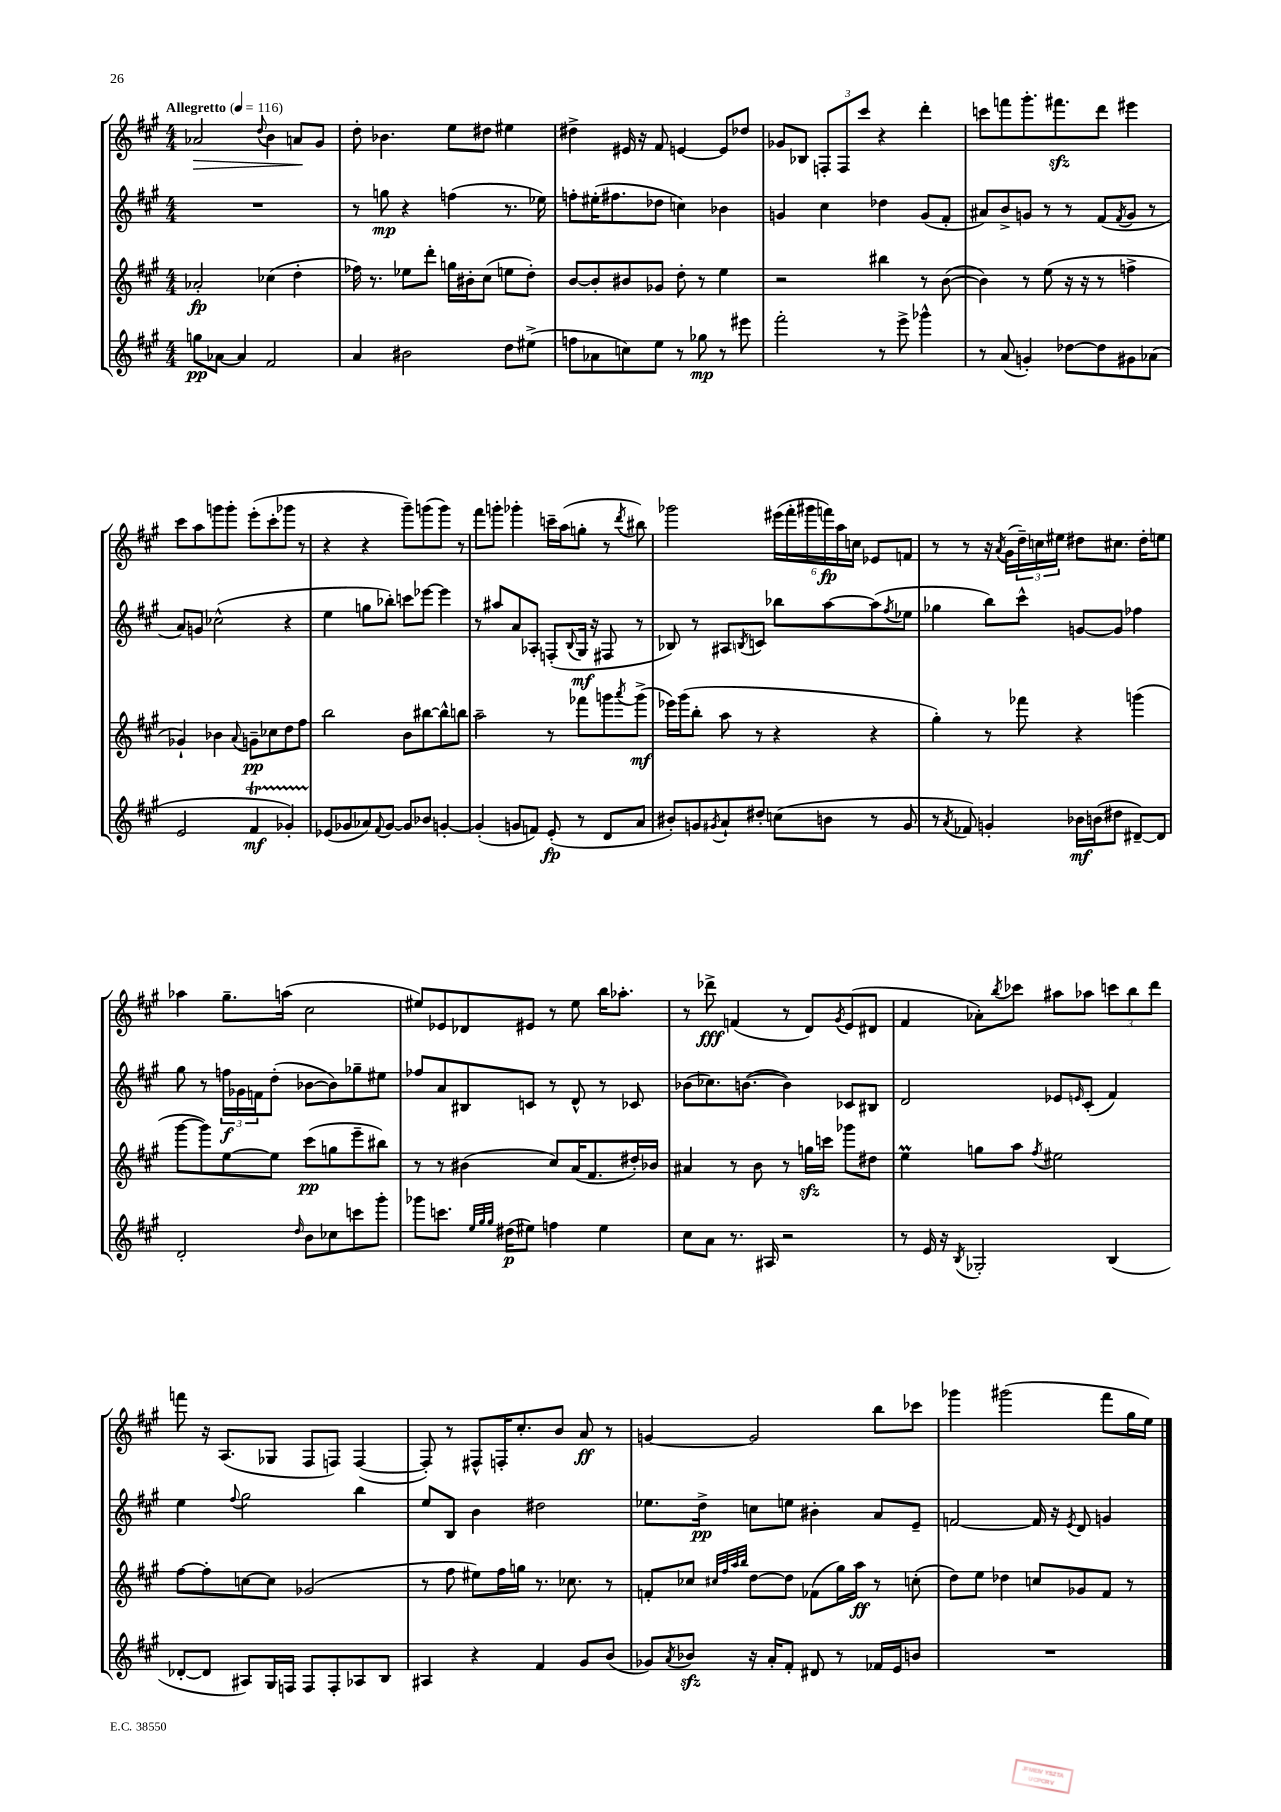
<<
\new StaffGroup <<
\new Staff = "s0" {
    \clef treble \key a \major \numericTimeSignature \time 4/4 \tempo "Allegretto" 4 = 116
    aes'2\> \appoggiatura { d''8 } b'4 a'8\! gis'8 |
    d''8-. bes'4. e''8 dis''8 eis''4 |
    dis''4-> eis'16 r16 fis'8 e'4~ e'8 des''8 |
    ges'8 bes8 \tuplet 3/2 { f8-. f8 cis'''8 } r4 d'''4-. |
    c'''8 f'''8 gis'''8.-. fis'''8.\sfz d'''8 eis'''4 |
    cis'''8 a''8 g'''8 g'''8-. e'''8-.( cis'''8-. ges'''8 r8 |
    r4 r4 gis'''8--) g'''8( g'''8) r8 |
    fis'''8 g'''8-. ges'''4-. c'''16-- a''16( g''8-. r8 \acciaccatura { d'''8 } bis''8) |
    ges'''2 \tuplet 6/4 { eis'''16( fis'''16-. gis'''16 f'''16\fp) a''16 c''16 } ees'8 f'8 |
    r8 r8 r16 \acciaccatura { a'8 } gis'16( \tuplet 3/2 { d''16--) c''16 eis''16 } dis''8 cis''8. dis''16-. e''8 |
    aes''4 gis''8.-- a''16( cis''2 |
    eis''8) ees'8 des'8 eis'8 r8 eis''8 b''16 aes''8.-. |
    r8 des'''8->\fff f'4( r8 d'8) \acciaccatura { gis'8 } e'8( dis'8 |
    fis'4 aes'8-.) \acciaccatura { b''8 } ces'''8 ais''8 aes''8 \tuplet 3/2 { c'''8 b''8 d'''8 } |
    f'''8 r16 a8.( ges8 fis8 f8) f4~( |
    f8-.) r8 fis8-^ f16-. cis''8.-. b'8 a'8\ff r8 |
    g'4~ g'2 b''8 ces'''8 |
    ges'''4 gis'''2( fis'''8 gis''16 e''16) \bar "|." |
}
\new Staff = "s1" {
    \clef treble \key a \major \numericTimeSignature \time 4/4
    R1 |
    r8 g''8\mp r4 f''4( r8. ees''16) |
    f''8-. eis''16-.( fis''8. des''8 c''4) bes'4 |
    g'4 cis''4 des''4 g'8( fis'8-. |
    ais'8) b'8-> g'8 r8 r8 fis'8( \acciaccatura { fis'8 } g'8 r8 |
    a'8) g'8 ces''2-^( r4 |
    e''4 g''8 bes''8-.) c'''8 ees'''8~ ees'''4 |
    r8 ais''8 a'8 aes8-. f8-.( \appoggiatura { b8 } gis16\mf r16 fis8 r8 |
    bes8) r8 ais8 \acciaccatura { b8 } c'8 bes''8 a''8~ a''8( \acciaccatura { fis''8 } ees''8 |
    ges''4 b''8) cis'''8-^ g'8~ g'8 fes''4 |
    gis''8 r8 \tuplet 3/2 { f''16\f ges'16 f'16 } d''8-.( bes'8~ bes'8) ges''8-- eis''8 |
    fes''8 a'8 bis8 c'8 r8 d'8-^ r8 ces'8 |
    bes'8( ces''8.) b'8.~( b'4) ces'8 bis8 |
    d'2 ees'8 \grace { e'16 } cis'8-.( fis'4) |
    e''4 \appoggiatura { fis''8 } gis''2 b''4 |
    e''8 b8 b'4 dis''2 |
    ees''8. d''16->\pp c''8 e''8 bis'4-. a'8 e'8-- |
    f'2~ f'16 r16 \acciaccatura { e'8 } d'8 g'4 \bar "|." |
}
\new Staff = "s2" {
    \clef treble \key a \major \numericTimeSignature \time 4/4
    aes'2-.\fp ces''4( d''4-. |
    fes''16) r8. ees''8 d'''8-. g''16 bis'16-. cis''8( e''8 d''8-.) |
    b'8~ b'8-. bis'8 ges'8 d''8-. r8 e''4 |
    r2 bis''4 r8 b'8~( |
    b'4) r8 e''8( r16 r16 r8 f''4-> |
    ges'4-!) bes'4 \appoggiatura { a'8 } g'8--\pp ces''8 d''8 fis''8 |
    b''2 b'8 bis''8~ bis''8-^ b''8 |
    a''2-- r8 fes'''8 g'''8 \acciaccatura { a'''8 } g'''8->\mf( |
    ees'''16) gis'''16( b''8-. a''8 r8 r4 r4 |
    gis''4-.) r8 fes'''8 r4 g'''4( |
    gis'''8~ gis'''8) e''8~ e''8 cis'''8\pp( g''8 e'''8-- bis''8) |
    r8 r8 bis'4( cis''8) a'16( fis'8. dis''16-.) bes'16 |
    ais'4 r8 b'8 r8 g''16\sfz c'''16 ges'''8 dis''8 |
    e''4\prall g''8 a''8 \acciaccatura { fis''8 } eis''2 |
    fis''8~ fis''8-. c''8~ c''8 ges'2( |
    r8 fis''8 eis''8) fis''16 g''16 r8. ces''8. r8 |
    f'8-. ces''8 \grace { cis''32 fis''32 a''32 b''32 } d''8~ d''8 fes'8( gis''16) a''16\ff r8 c''8-.( |
    d''8) e''8 des''4 c''8 ges'8 fis'8 r8 \bar "|." |
}
\new Staff = "s3" {
    \clef treble \key a \major \numericTimeSignature \time 4/4
    g''8\pp aes'8~ aes'4 fis'2 |
    a'4 bis'2 d''8 eis''8->( |
    f''8 aes'8 c''8) e''8 r8 ges''8\mp r8 eis'''8 |
    fis'''2-. r8 e'''8-> ges'''4-^ |
    r8 a'8( g'4-.) des''8~ des''8 gis'8 aes'8( |
    e'2 fis'4\startTrillSpan\mf ges'4-.) |
    ees'8\stopTrillSpan( ges'8 aes'8) \appoggiatura { fis'8 } ges'8~ ges'8 bes'8 g'4~-. |
    g'4-.( g'8 f'8) e'8-.\fp( r8 d'8 a'8 |
    bis'8-.) g'8 \acciaccatura { gis'8 } a'8-! dis''8-. c''8( b'8 r8 gis'8 |
    r8 \acciaccatura { a'8 } fes'8) g'4-. bes'16\mf b'16( dis''8 dis'8~--) dis'8 |
    d'2-. \grace { d''16 } b'8 ces''8 c'''8 gis'''8-. |
    ges'''8 c'''8. \grace { e''32 gis''32 gis''32 } dis''16\p( eis''8) f''4 eis''4 |
    cis''8 a'8 r8. ais16 r2 |
    r8 e'16 r16 \acciaccatura { b8 } ges2-. b4( |
    des'8~-. des'8 ais8) gis16 f16 f8 f8-. aes8 b8 |
    ais4 r4 fis'4 gis'8 b'8( |
    ges'8) \acciaccatura { a'8 } bes'8\sfz r16 a'16-. fis'8-. dis'8 r8 fes'16 e'16 b'8 |
    R1 \bar "|." |
}
>>
>>
\layout { \context { \Score \remove "Bar_number_engraver" } }
